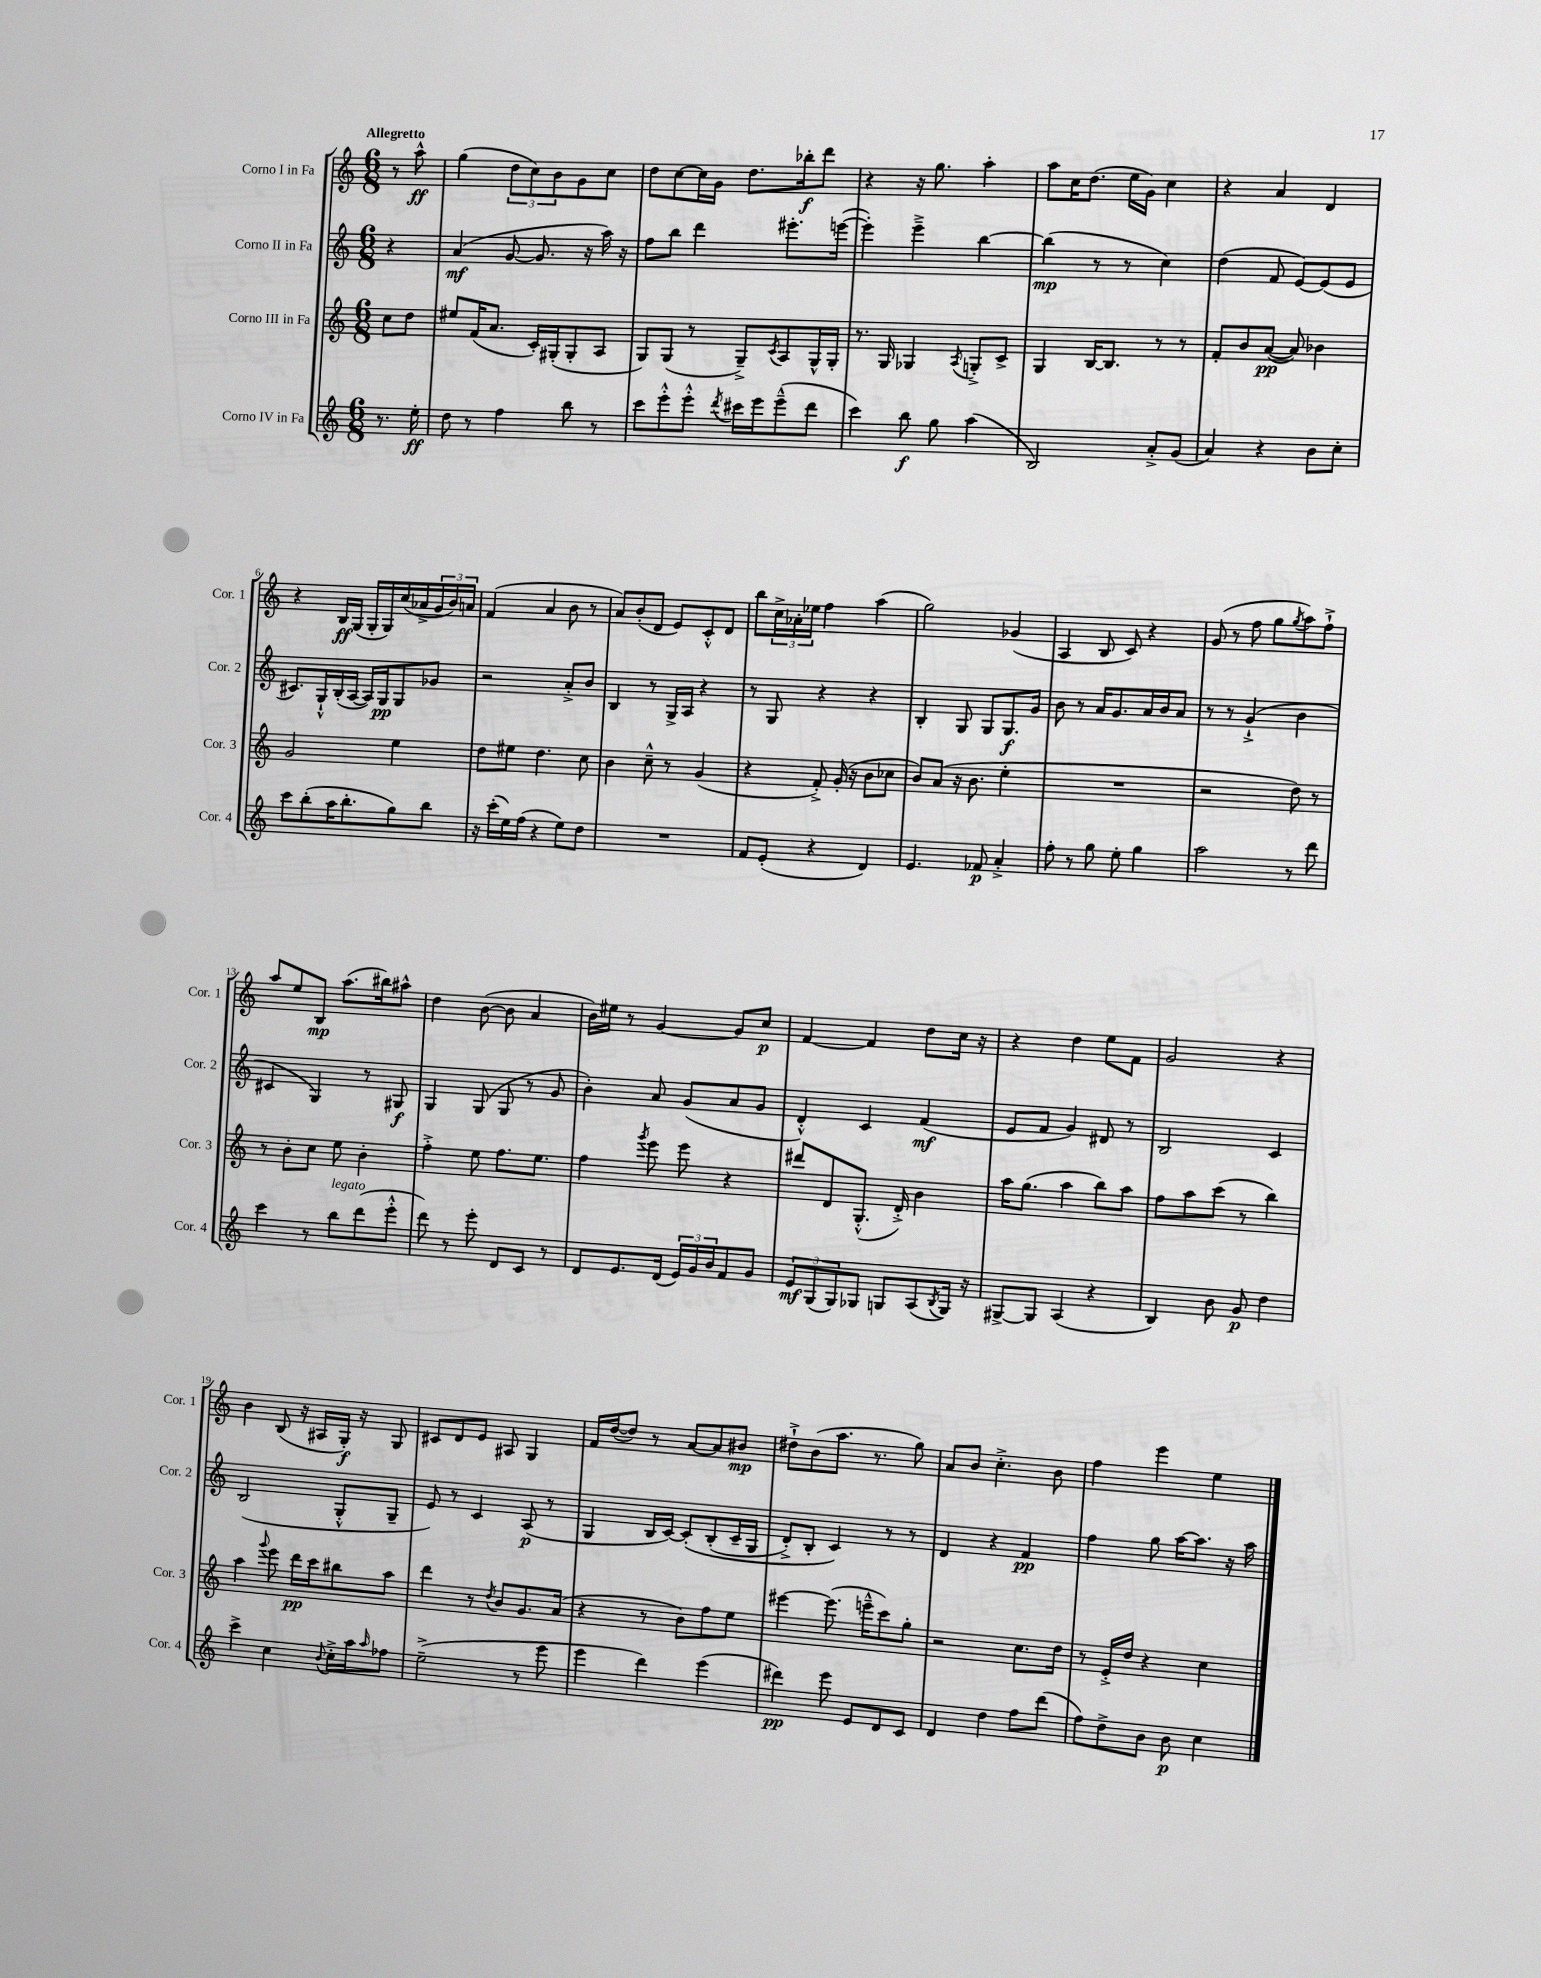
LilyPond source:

<<
\new StaffGroup <<
\new Staff = "s0" \with { instrumentName = "Corno I in Fa" shortInstrumentName = "Cor. 1" } {
    \clef treble \key c \major \numericTimeSignature \time 6/8 \partial 4 \tempo "Allegretto"
    r8 a''8-^\ff |
    g''4( \tuplet 3/2 { d''8 c''8) b'8 } g'8 c''8 |
    d''8 c''8~ c''16 g'16 d''8. bes''16-.\f d'''8 |
    r4 r16 g''8. a''4-. |
    a''8 c''16 d''8.( e''16 g'16) c''4 |
    r4 a'4 d'4 |
    r4 b16\ff g16( g16-. g16) c''16( aes'16-> \tuplet 3/2 { g'16 b'16) a'16 } |
    f'4( a'4 b'8 r8 |
    a'8) b'8-.( d'8 e'8) c'8-.-^ d'8 |
    b''8 \tuplet 3/2 { c''16-> aes'16-. ees''16 } f''4 a''4( |
    g''2) ges'4( |
    a4 b8 c'8) r4 |
    g'8( r8 f''8 g''8 \acciaccatura { g''8 } a''8) f''8-!-> |
    a''8 e''8 b8\mp a''8.( bis''16) ais''8-^ |
    d''4 b'8~( b'8 a'4 |
    b'16) eis''16 r8 g'4~ g'8 c''8\p |
    f'4~ f'4 d''8 c''16 r16 |
    r4 d''4 e''8 f'8 |
    g'2 r4 |
    b'4 b8( r16 ais16 g16-.\f) r16 g8 |
    cis'8 d'8 e'8 ais8 g4 |
    f'16 d''16~( d''8) r8 a'8~ a'8 bis'8\mp |
    dis''8-!-> b'8( a''8. r8. g''8) |
    a'8 b'8 c''4.-.-> b'8 |
    f''4 e'''4 e''4 \bar "|." |
}
\new Staff = "s1" \with { instrumentName = "Corno II in Fa" shortInstrumentName = "Cor. 2" } {
    \clef treble \key c \major \numericTimeSignature \time 6/8 \partial 4
    r4 |
    a'4\mf( g'8~ g'8. r16 a''16) r16 |
    f''8 b''8 d'''4 eis'''8.-. e'''16~( |
    e'''4-.) e'''4---> b''4~ |
    b''4\mp( r8 r8 c''4) |
    d''4( f'8 e'8~) e'8( e'8 |
    cis'8.) g16-!-^ b16-.( a16~ a16) g16\pp g8 ges'8 |
    r2 a'8-.-> b'8 |
    b4 r8 g16-> a16 r4 |
    r8 g8 r4 r4 |
    b4-. g8 g8 g8.\f g'16 |
    b'8 r8 a'16 g'8. a'16 b'16 a'8 |
    r8 r8 g'4-!->( b'4 |
    cis'4 g4) r8 gis8\f |
    g4 g8( g8 r8 g'8 |
    b'4-.) a'8 g'8( a'8 g'8 |
    d'4-.-^) c'4 f'4\mf( |
    e'8 f'8 g'4) dis'8 r8 |
    b2 c'4 |
    b2( g8-.-^ g8-- |
    e'8) r8 c'4 a8\p( r8 |
    g4 b16 c'16~) c'8-.\( b8-.( c'16-- g16 |
    d'8-.->) b8-. c'4\) r8 r8 |
    d'4 r4 f'4\pp |
    f''4 g''8 a''16~ a''8. r16 a''16 \bar "|." |
}
\new Staff = "s2" \with { instrumentName = "Corno III in Fa" shortInstrumentName = "Cor. 3" } {
    \clef treble \key c \major \numericTimeSignature \time 6/8 \partial 4
    c''8 d''8 |
    eis''8 f'16( a'8. c'16-.) gis16-.( gis8-. a8 |
    g8) g8( r8 g8--->) \acciaccatura { c'8 } a8 g16-^ g16-. |
    r8. g16 ges4 \acciaccatura { a8 } g8-.-> c'8-> |
    g4 b16~ b8. r8 r8 |
    f'8-. b'8 a'8~\pp( a'8) bes'4 |
    g'2 e''4 |
    d''8 eis''8 d''4. c''8 |
    b'4 c''8---^ r8 g'4( |
    r4 f'8-.->) g'16-.( r16 b'8 ces''8 |
    b'8) a'8( r16 b'8. e''4-. |
    R2. |
    r2 d''8) r8 |
    r8 b'8-. c''8 e''8 b'4-. |
    f''4-.-> e''8 f''8. e''8. |
    f''4 \acciaccatura { g'''8 } e'''8 e'''8 r4 |
    dis'''8 d'8 g8.-.-^( d'16-.->) b'4 |
    a''16 g''8.( a''4 b''8) a''8 |
    f''8 a''8 c'''8( r8 b''4) |
    a''4 \appoggiatura { g'''8 } e'''8 d'''16\pp c'''16 bis''8 a''8 |
    d'''4 r8 \acciaccatura { d''8 } b'8 g'8. a'16( |
    r4 r8 b'8) f''8 e''8 |
    eis'''4~ eis'''8.( e'''16---^ c'''8) g''8-. |
    r2 c''8. d''16 |
    r8 e'16-.-> d''16 r4 c''4 \bar "|." |
}
\new Staff = "s3" \with { instrumentName = "Corno IV in Fa" shortInstrumentName = "Cor. 4" } {
    \clef treble \key c \major \numericTimeSignature \time 6/8 \partial 4
    r8. e''16-.\ff |
    d''8 r8 f''4 b''8 r8 |
    c'''8 e'''8-.-^ e'''8-.-^ \acciaccatura { d'''8 } cis'''16 e'''16 e'''8---^( d'''8 |
    c'''4) b''8\f g''8 a''4( |
    b2) a'8-.-> g'8( |
    a'4) r4 b'8 c''8-. |
    c'''8 b''8-.( a''16 b''8.-. g''8) b''8 |
    r16 c'''16-.( e''16) f''16( r4 e''8) d''8 |
    R2. |
    f'8 e'8-.( r4 d'4) |
    e'4. fes'8\p a'4-.-> |
    f''8-. r8 g''8 e''8-. g''4 |
    a''2 r8 d'''8 |
    c'''4 r8 b''8^\markup { \italic "legato" } d'''8( e'''8-.-^ |
    d'''8) r8 e'''8-. d'8 c'8 r8 |
    d'8 e'8. d'16( \tuplet 3/2 { e'16) g'16 b'16 } f'8 g'8 |
    \tuplet 3/2 { e'8\mf g8( g8) } ges8 g8 a8( \acciaccatura { b8 } g16) r16 |
    gis8~-> gis8 a4( r4 |
    b4) b'8 g'8\p d''4 |
    c'''4-> c''4 \appoggiatura { b'8 } c''16-.-> a''16 \grace { a''16 } fes''8 |
    e''2--->( r8 e'''8 |
    e'''4 d'''4) e'''4( |
    dis'''4\pp) e'''8 e'8 d'8 c'8 |
    d'4 d''4 f''8 d'''8( |
    f''8) d''8-> b'8 b'8\p c''4 \bar "|." |
}
>>
>>
